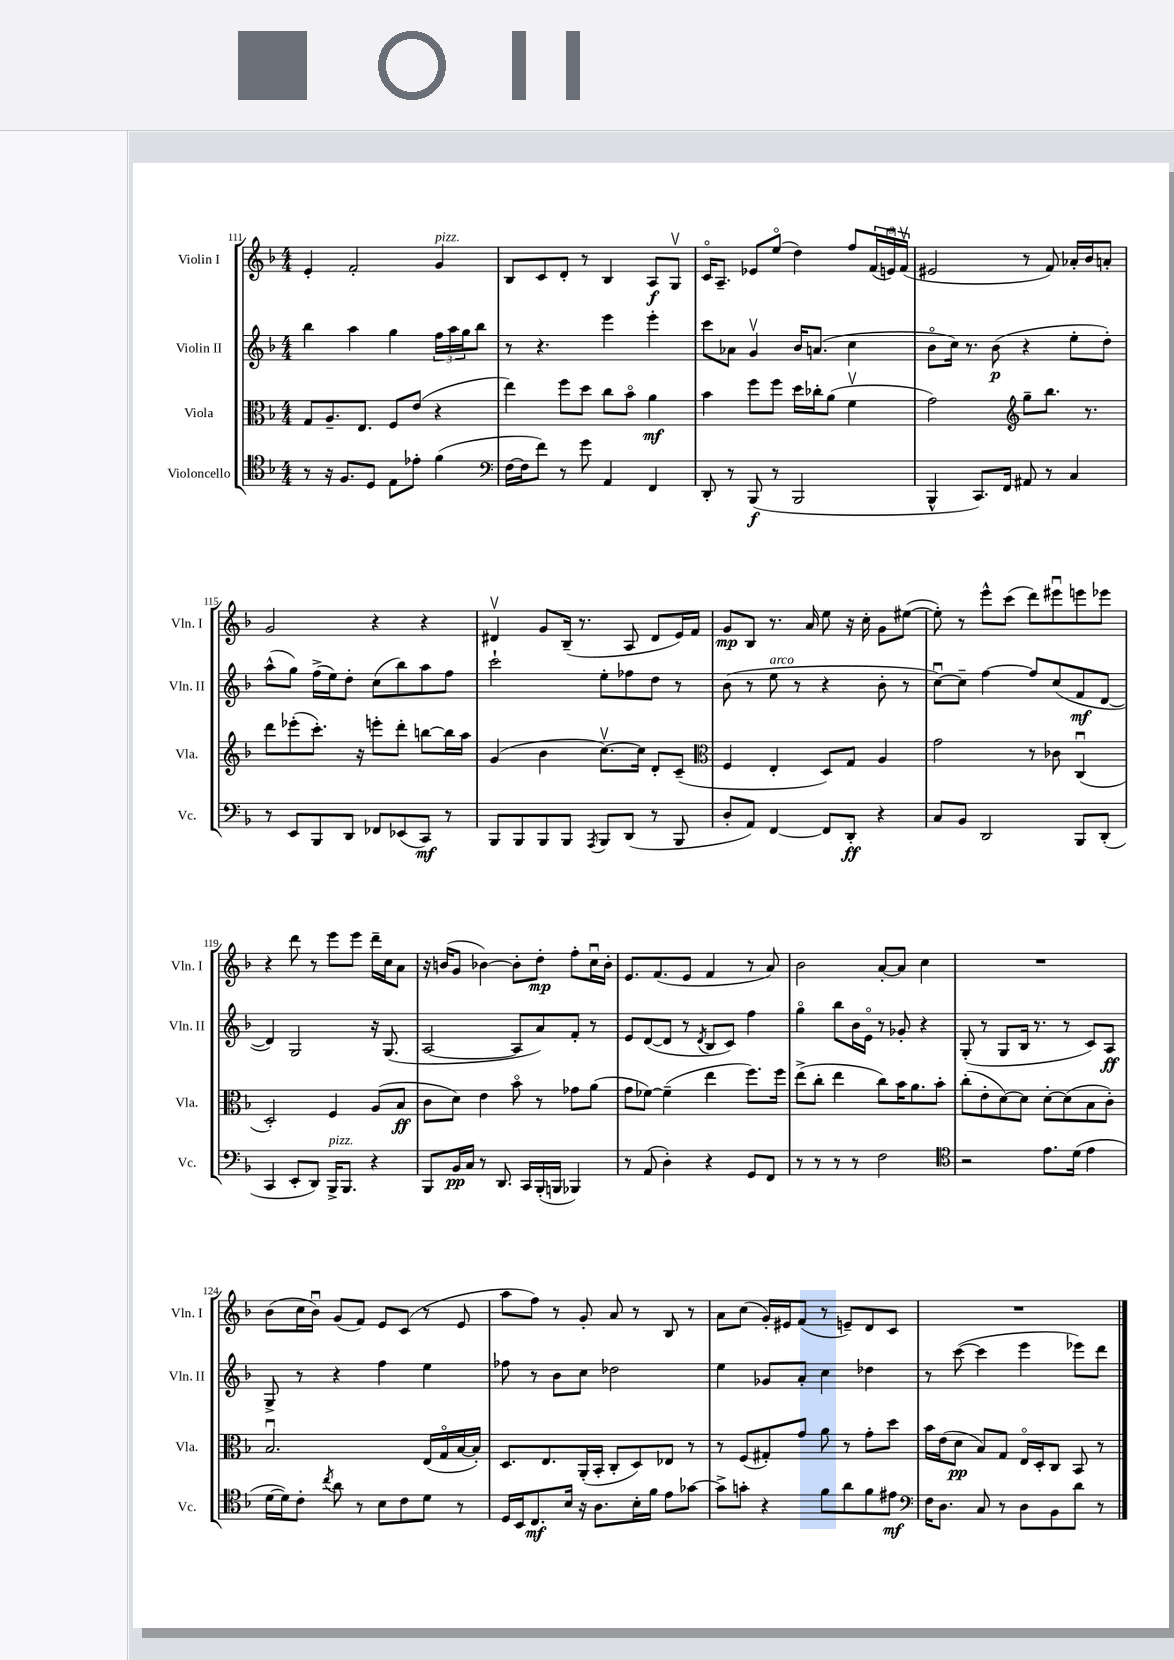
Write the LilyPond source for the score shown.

<<
\new StaffGroup <<
\new Staff = "s0" \with { instrumentName = "Violin I" shortInstrumentName = "Vln. I" } {
    \clef treble \key f \major \numericTimeSignature \time 4/4
    e'4-. f'2-. g'4^\markup { \italic "pizz." } |
    bes8 c'8 d'8-. r8 bes4 a8\f g8\upbow |
    c'16\flageolet a8.-- ees'8 e''8\flageolet( d''4) f''8 \tuplet 3/2 { f'16( e'16\downbow) f'16\upbow( } |
    eis'2 r8 f'8) aes'16-. bes'16 a'8-. |
    g'2 r4 r4 |
    dis'4\upbow g'8 bes16--( r8. a8 dis'8 e'16) f'16 |
    g'8\mp bes8 r8. a'16 e''8 r16 c''16-. g'8 eis''8~( |
    eis''8-.) r8 e'''8-^ c'''8( d'''8) eis'''8\downbow e'''8 ees'''8 |
    r4 d'''8 r8 e'''8 e'''8 d'''16-- c''16 a'8 |
    r16 b'16( g'8 bes'4~) bes'8-. d''8-.\mp f''8-. c''16\downbow bes'16-. |
    e'8. f'8.( e'8 f'4 r8 a'8) |
    bes'2 a'8~-. a'8 c''4 |
    R1 |
    bes'8( c''16 bes'16\downbow) g'8( f'8) e'8 c'8( r8 e'8 |
    a''8 f''8) r8 g'8-. a'8 r8 bes8 r8 |
    a'8 c''8( g'16-.) eis'16 f'8( r8 e'8--) d'8 c'8 |
    R1 \bar "|." |
}
\new Staff = "s1" \with { instrumentName = "Violin II" shortInstrumentName = "Vln. II" } {
    \clef treble \key f \major \numericTimeSignature \time 4/4
    bes''4 a''4 g''4 \tuplet 3/2 { f''16 a''16 g''16 } bes''8 |
    r8 r4. e'''4 e'''4-. |
    c'''8 aes'8 g'4\upbow bes'16 a'8.( c''4 |
    bes'8\flageolet c''16) r8. bes'8\p( r4 e''8-. d''8-.) |
    a''8-^( g''8) f''16->( e''16) d''8-. c''8( bes''8) a''8 f''8 |
    c'''2-! e''8-. fes''8 d''8 r8 |
    bes'8( r8 e''8^\markup { \italic "arco" } r8 r4 bes'8-. r8 |
    c''8~\downbow) c''8-- f''4~ f''8 c''8( f'8\mf d'8~ |
    d'4) g2 r16 g8.( |
    a2~ a8 a'8) f'8-. r8 |
    e'8 d'8~( d'8 r8 \acciaccatura { d'8 } bes8 c'8) f''4 |
    g''4\flageolet bes''8 bes'16 e'16\flageolet r8 ges'8-. r4 |
    g8-.( r8 g8 bes16 r8. r8 c'8) a8\ff |
    g8-> r8 r4 f''4 e''4 |
    fes''8 r8 bes'8 c''8 des''2 |
    e''4 ges'8 a'8-. c''4 des''4 |
    r8 c'''8~( c'''4 e'''4 ees'''8) d'''8 \bar "|." |
}
\new Staff = "s2" \with { instrumentName = "Viola" shortInstrumentName = "Vla." } {
    \clef alto \key f \major \numericTimeSignature \time 4/4
    g8 a8.-- e8. f8 e'8( r4 |
    e''4) f''8 d''8 c''8 bes'8\flageolet a'4\mf |
    bes'4 f''8 f''8 d''16 ces''16-. a'8( f'4\upbow |
    g'2) \clef treble g''8-- bes''8. r8. |
    d'''8 ees'''8-.( c'''8.-.) r16 e'''8-. d'''8-. b''8~ b''16 a''16 |
    g'4( bes'4 c''8.~\upbow) c''16 d'8-. c'8--( |
    \clef alto f4 e4-. d8) g8 a4 |
    g'2 r8 ces'8 c4\downbow( |
    d2-.) f4 a8( bes8\ff |
    c'8 d'8) e'4 bes'8\flageolet r8 ges'8 a'8( |
    g'8 fes'8~) fes'4--( e''4 f''8.) f''16 |
    e''8->( c''8-. e''4 c''8) bes'16 a'8. bes'8-. |
    c''8-.( e'8-. d'8~) d'8 d'8~-. d'8( bes8 c'8-.) |
    bes2.\downbow e16( g16\flageolet bes16~ bes16-.) |
    d8. e8. a,16-.( bes,16-. c8-. d8) ees8 r8 |
    r8 f8( gis8-.) g'8 a'8 r8 g'8-. d''8 |
    bes'16 e'16( d'8\pp bes8) g8 e16\flageolet d16-. c8 bes,8 r8 \bar "|." |
}
\new Staff = "s3" \with { instrumentName = "Violoncello" shortInstrumentName = "Vc." } {
    \clef tenor \key f \major \numericTimeSignature \time 4/4
    r8 r16 f8. d8 e8 ees'8-. f'4( |
    \clef bass f16~ f16 f'8) r8 g'8 a,4 f,4 |
    d,8-. r8 bes,,8\f( r8 bes,,2 |
    bes,,4-^ c,8.) f,16 ais,8 r8 c4 |
    r8 e,8 bes,,8 d,8 fes,8 ees,8( c,8\mf) r8 |
    bes,,8 bes,,8 bes,,8 bes,,8 \acciaccatura { a,,8 } bes,,8 d,8( r8 bes,,8 |
    d8-. a,8) f,4~ f,8 d,8-.\ff r4 |
    c8 bes,8 d,2 bes,,8 d,8-.( |
    c,4 e,8-. d,8) bes,,16->^\markup { \italic "pizz." } bes,,8. r4 |
    bes,,8 bes,16\pp c16 r8 d,8. c,16 bes,,16-.( b,,16 bes,,4) |
    r8 a,8( d4-.) r4 g,8 f,8 |
    r8 r8 r8 r8 f2 |
    \clef tenor r2 e'8. d'16( e'4 |
    d'16~ d'16) c'8-. \acciaccatura { c''8 } a'8 r8 bes8 c'8 d'8 r8 |
    d16 bes,16 c8.\mf bes16 r16 a8. bes16-. f'16 e'8 ges'8~ |
    ges'8-> g'8-. r4 f'8 a'8 f'8 eis'8\mf |
    \clef bass f16 d8. c8 r8 d8 bes,8 d'8 r8 \bar "|." |
}
>>
>>
\layout { \context { \Score currentBarNumber = #111 } }
